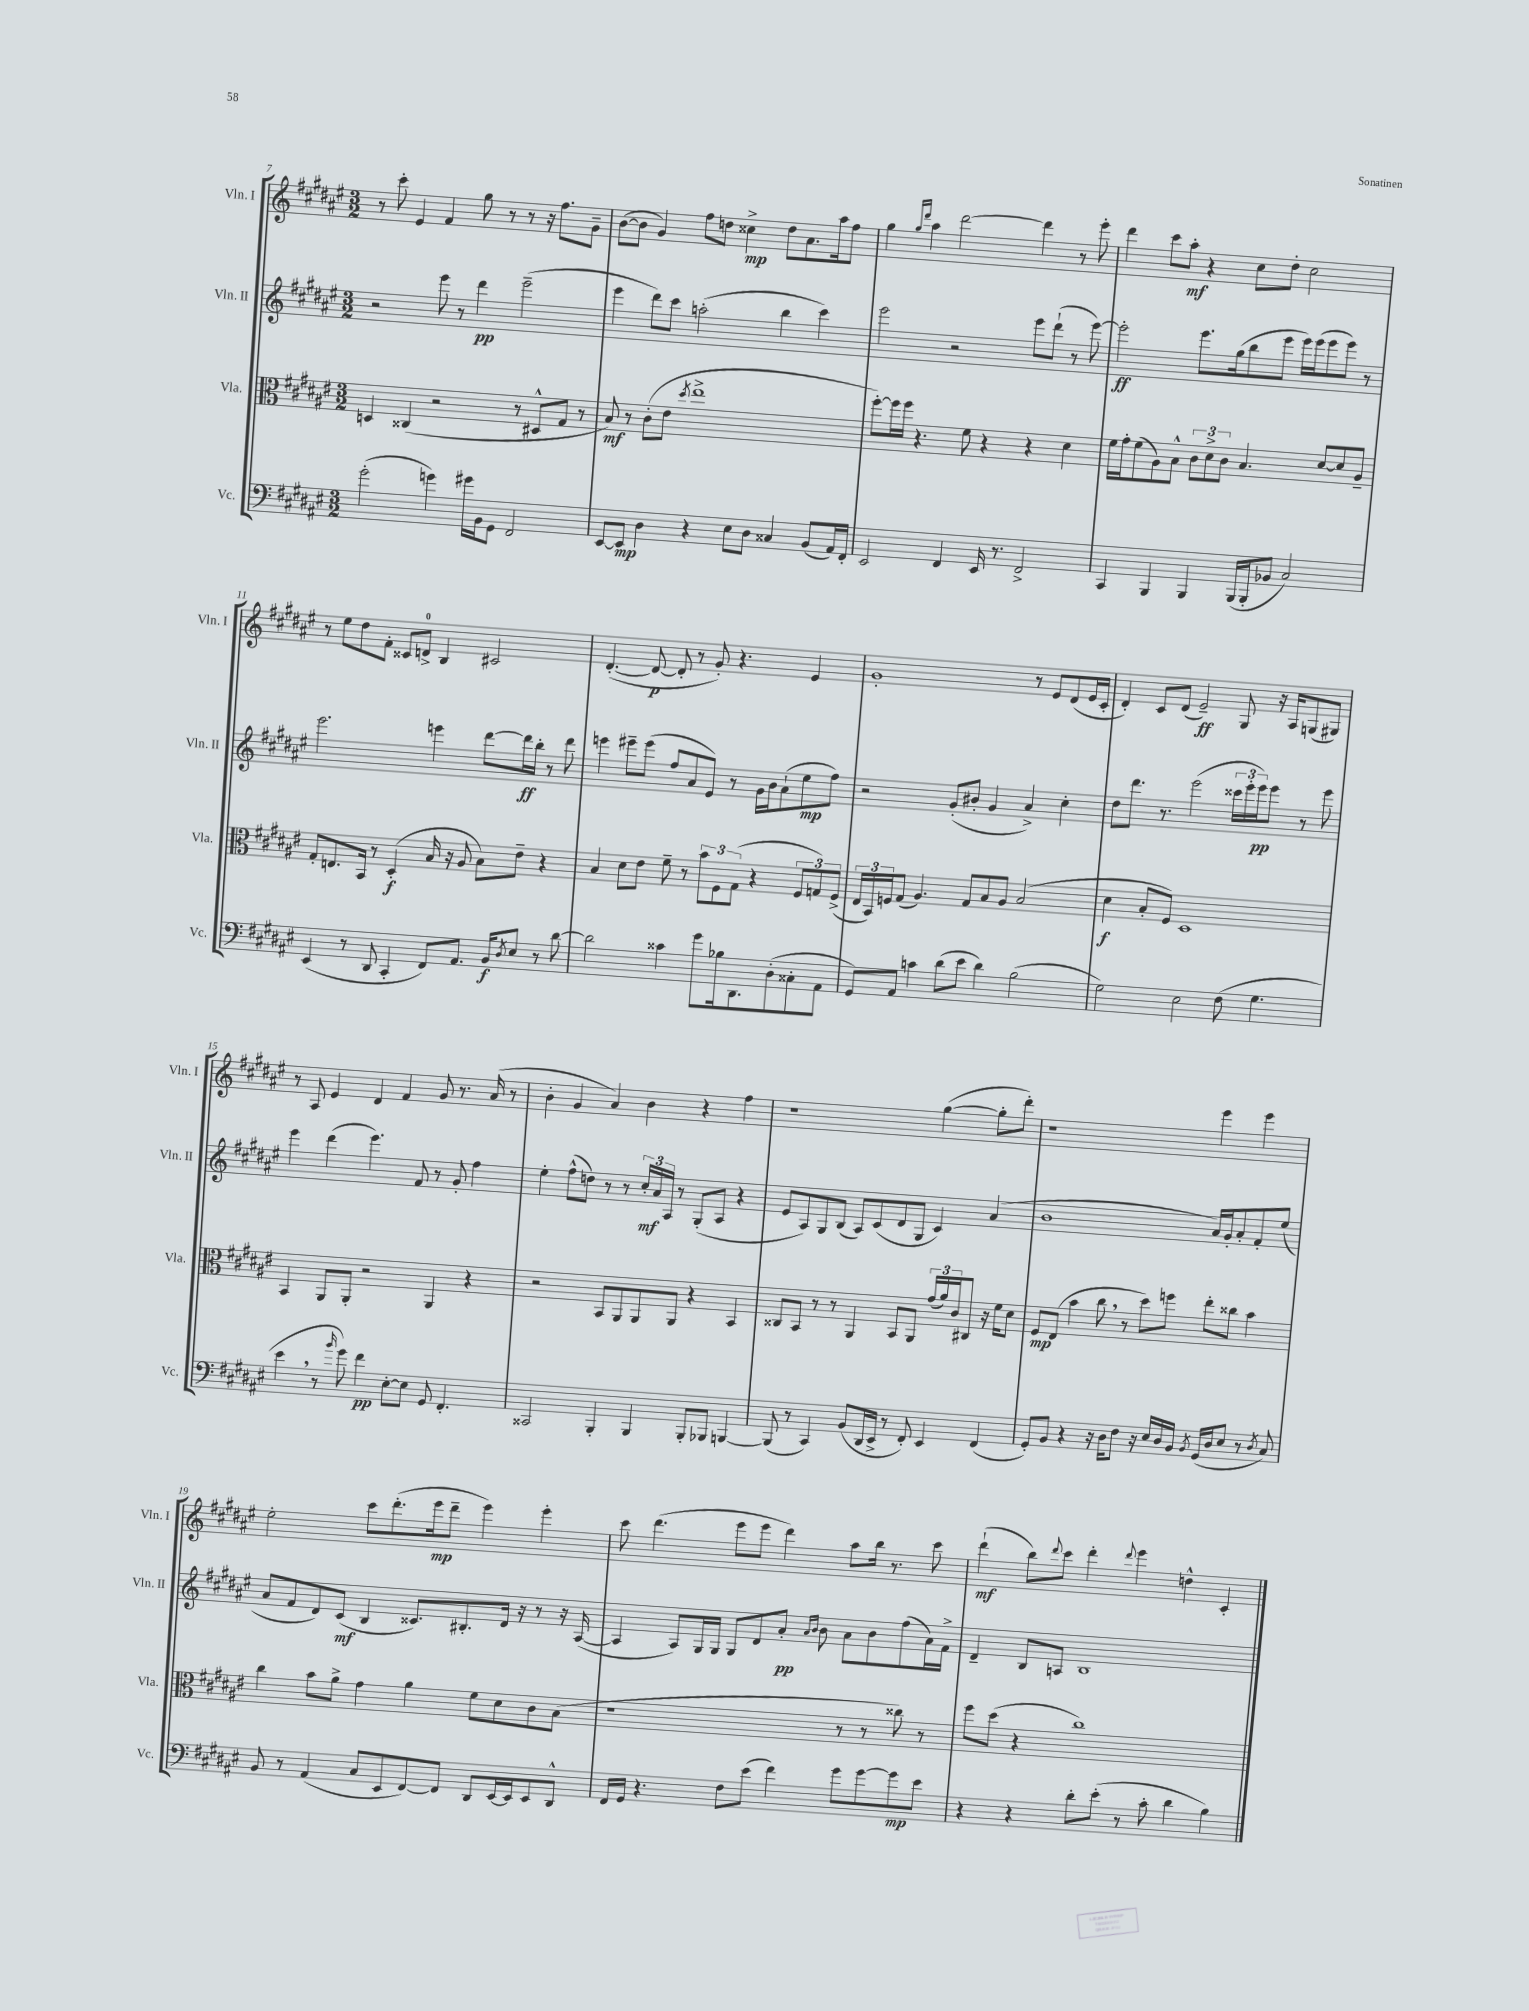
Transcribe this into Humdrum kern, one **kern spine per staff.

**kern	**kern	**kern	**kern
*staff4	*staff3	*staff2	*staff1
*clefF4	*clefC3	*clefG2	*clefG2
*k[f#c#g#d#a#e#]	*k[f#c#g#d#a#e#]	*k[f#c#g#d#a#e#]	*k[f#c#g#d#a#e#]
*M3/2	*M3/2	*M3/2	*M3/2
(2g#'	4D	2r	8r
.	.	.	8ccc#'
.	(4C##	.	4e#
4g)	2r	8eee#	4f#
.	.	8r	.
16g#	.	4ddd#	8gg#
16BB	.	.	.
8GG#	.	.	8r
2FF#	8r	(2eee#~	8r
.	8D#^^	.	16r
.	.	.	8.ff#
.	8G#	.	.
.	8r	.	8g#~
=	=	=	=
[8EE#	8B)	4eee#	([8b
8EE#]	8r	.	8b]
4D#	(8c#'	8ddd#)	4g#)
.	8e#	8ccc#	.
.	8qdd#	.	.
4r	1ee#^	(2aa'	8ff#
.	.	.	8dd
8E#	.	.	4cc##^
8D#	.	.	.
4C##	.	4bb	8dd
.	.	.	8.a#
(8BB	.	4ccc#)	.
.	.	.	16aa#
16AA#)	.	.	8ff#
16FF#'	.	.	.
=	=	=	=
2EE#	[8ff#')	2eee#	4gg#
.	16ff#]	.	.
.	16ff#	.	.
.	.	.	16qqgg#
.	.	.	16qqddd#
.	4.r	.	4aa#
4FF#	.	2r	[2ddd#
.	8f#	.	.
16EE#	4r	.	.
8.r	.	.	.
2FF#^	4r	8eee#	4ddd#]
.	.	(8ddd#`	.
.	4d#	8r	8r
.	.	[8eee#)	8eee#'
=	=	=	=
4CC#	16f#	2eee#']	4ddd#
.	16g#'	.	.
.	(8f#	.	.
4BBB	8A#)	.	8ccc#
.	8B^^	.	8aa#'
4BBB	12c#	8.eee#	4r
.	12d#^	.	.
.	12c#	.	.
.	.	(16gg#	.
(16BBB	4.B	8bb	8cc#
16BBB'	.	.	.
8BB-	.	8eee#	8dd#'
2C#)	.	16eee#)	2cc#
.	.	(16eee#	.
.	[8d#	8eee#	.
.	8d#]	8eee#)	.
.	8A#~	8r	.
=	=	=	=
(4EE#	8G#'	2.eee#	8r
.	8.E	.	8ee#
8r	.	.	8dd#
.	16BB	.	.
8DD#	8r	.	8f#'
4CC#'	(4D#'	.	8c##
.	.	.	8d^
8FF#)	16B	4eee	4B
.	16r	.	.
8.AA#	8A#	.	.
.	8B)	[8ddd#	2c#
16BB	.	.	.
8qD#	.	.	.
8E#	8e#~	16ddd#]	.
.	.	16bb'	.
8r	4r	8r	.
[8d#	.	8ddd#	.
=	=	=	=
2d#]	4B	4eee	([4.d#'
.	8d#	8eee#~	.
.	8e#	(8eee#	8d#_
4c##	8f#~	8ff#	8d#']
.	8r	8a#	8r
8g#	12b	8e#)	8g#')
.	12F#	.	.
16B-	.	8r	4.r
.	(12G#	.	.
8.DD#	.	.	.
.	4r	16g#	.
.	.	16b	.
(8D#'	.	(8a#`	.
8C##'	12F#	8ee#	4e#
.	12G)	.	.
8AA#	.	8ff#)	.
.	(12F#^	.	.
=	=	=	=
8GG#)	24E#	2r	1g#'
.	24BB)	.	.
.	24F	.	.
8AA#	(8G#	.	.
4c	4.A#)	.	.
(8d#	.	(8g#'	.
8e#	8G#	8b#'	.
4d#)	8B	4g#	.
.	8A#	.	.
(2B	(2B	4a#^)	8r
.	.	.	8e#
.	.	4cc#'	(8d#
.	.	.	16e#
.	.	.	16c#'
=	=	=	=
2G#)	4d#	8dd#	4d#')
.	.	8.ddd#	.
.	8B'	.	8c#
.	.	8.r	.
.	8F#)	.	(8d#
2E#	1D#	(2eee#	2e#~)
(8F#	.	24ccc##	8G#
.	.	24eee#'	.
.	.	24eee#)	.
4.G#	.	8eee#	16r
.	.	.	16A#
.	.	8r	(8G
.	.	8eee#	8G#)
=	=	=	=
4e#	4BB	4eee#	8r
.	.	.	8A#
8r	8AA#	(4ddd#	4e#
16qqb	.	.	.
8g#)	8AA#'	.	.
4f#	2r	4.eee#)	4d#
[8E#'	.	.	4f#
8E#]	.	8f#	.
8GG#	4AA#	8r	8g#
4.FF#'	.	8g#'	8.r
.	4r	4ff#	.
.	.	.	(16a#
.	.	.	8r
=	=	=	=
2CC##	2r	4ee#'	4b'
.	.	(8ff#^^	4g#
.	.	8dd)	.
4BBB'	8BB	8r	4a#)
.	8AA#	8r	.
4BBB	8AA#	24cc#'	4b
.	.	24a#	.
.	.	24A#	.
.	8AA#	8r	.
8BBB'	4r	(8G#'	4r
8BBB-	.	8A#	.
[4BBB	4BB	4r	4ff#
=	=	=	=
(8BBB]	8C##	8e#	1r
8r	8BB	8A#)	.
4CC#)	8r	8G#	.
.	8r	(8B	.
(8BB	4AA#	8A#)	.
16DD#	.	(8c#	.
16EE#^	.	.	.
8r	8BB	8d#	.
8FF#')	8AA#	8G#	.
4EE#	(24g#	4c#)	([4gg#
.	24a#)	.	.
.	24c#	.	.
.	8C#	.	.
(4FF#	16r	(4a#	8gg#']
.	16f#	.	.
.	8d#	.	8ddd#')
=	=	=	=
8GG#')	8F#	1b	1r
8BB	(8E#	.	.
4r	4b	.	.
16r	8cc#	.	.
16D#	.	.	.
8F#	8r	.	.
16r	8dd#)	.	.
16E#	.	.	.
16D#	8ff	.	.
16BB	.	.	.
8qBB	.	.	.
(16GG#	8ee#'	16a#)	4eee#
16D#	.	16g#'	.
8E#	8cc##	8a#'	.
8r	4b	8f#'	4eee#
8qD#	.	.	.
8C#)	.	(8ee#	.
=	=	=	=
8BB	4cc#	8a#	2ee#'
8r	.	8f#	.
(4AA#	8b	8d#)	.
.	8a#^	(8c#	.
8C#	4g#	4B	8ccc#
8EE#	.	.	(8.ddd#'
[8FF#)	4a#	8.c##)	.
.	.	.	16eee#
8FF#]	.	.	8ddd#~
.	.	8.B#'	.
8DD#	8f#	.	4eee#)
[16EE#	8d#	16d#	.
16EE#]	.	16r	.
8EE#	8c#	8r	4eee#'
8DD#^^	(8B	16r	.
.	.	([16A#	.
=	=	=	=
16FF#	1r	4A#]	8ccc#
16GG#	.	.	.
4.r	.	.	(4.ddd#
.	.	8A#)	.
.	.	16G#	.
.	.	16G#	.
8F#	.	8G#	8eee#
(8e#	.	8d#	8eee#
4f#)	.	8a#'	4ddd#)
.	.	16qqa#	.
.	.	16qqb	.
.	.	8b	.
8g#	8r	8a#	8aa#
[8g#	8r	8b	16bb
.	.	.	8.r
8g#]	8cc##)	(8ff#	.
8e#	8r	16a#)	8ccc#
.	.	16f#^	.
=	=	=	=
4r	8ff#	4d#~	(4ddd#`
.	(8dd#	.	.
4r	4r	8B	8bb)
.	.	.	8qqddd#
.	.	8A	8ccc#
8d#'	1cc#)	1B	4ddd#'
(8e#'	.	.	.
.	.	.	8qqddd#
8r	.	.	4eee#
8c#'	.	.	.
4d#	.	.	4dd^^
4B)	.	.	4c#'
==	==	==	==
*-	*-	*-	*-
